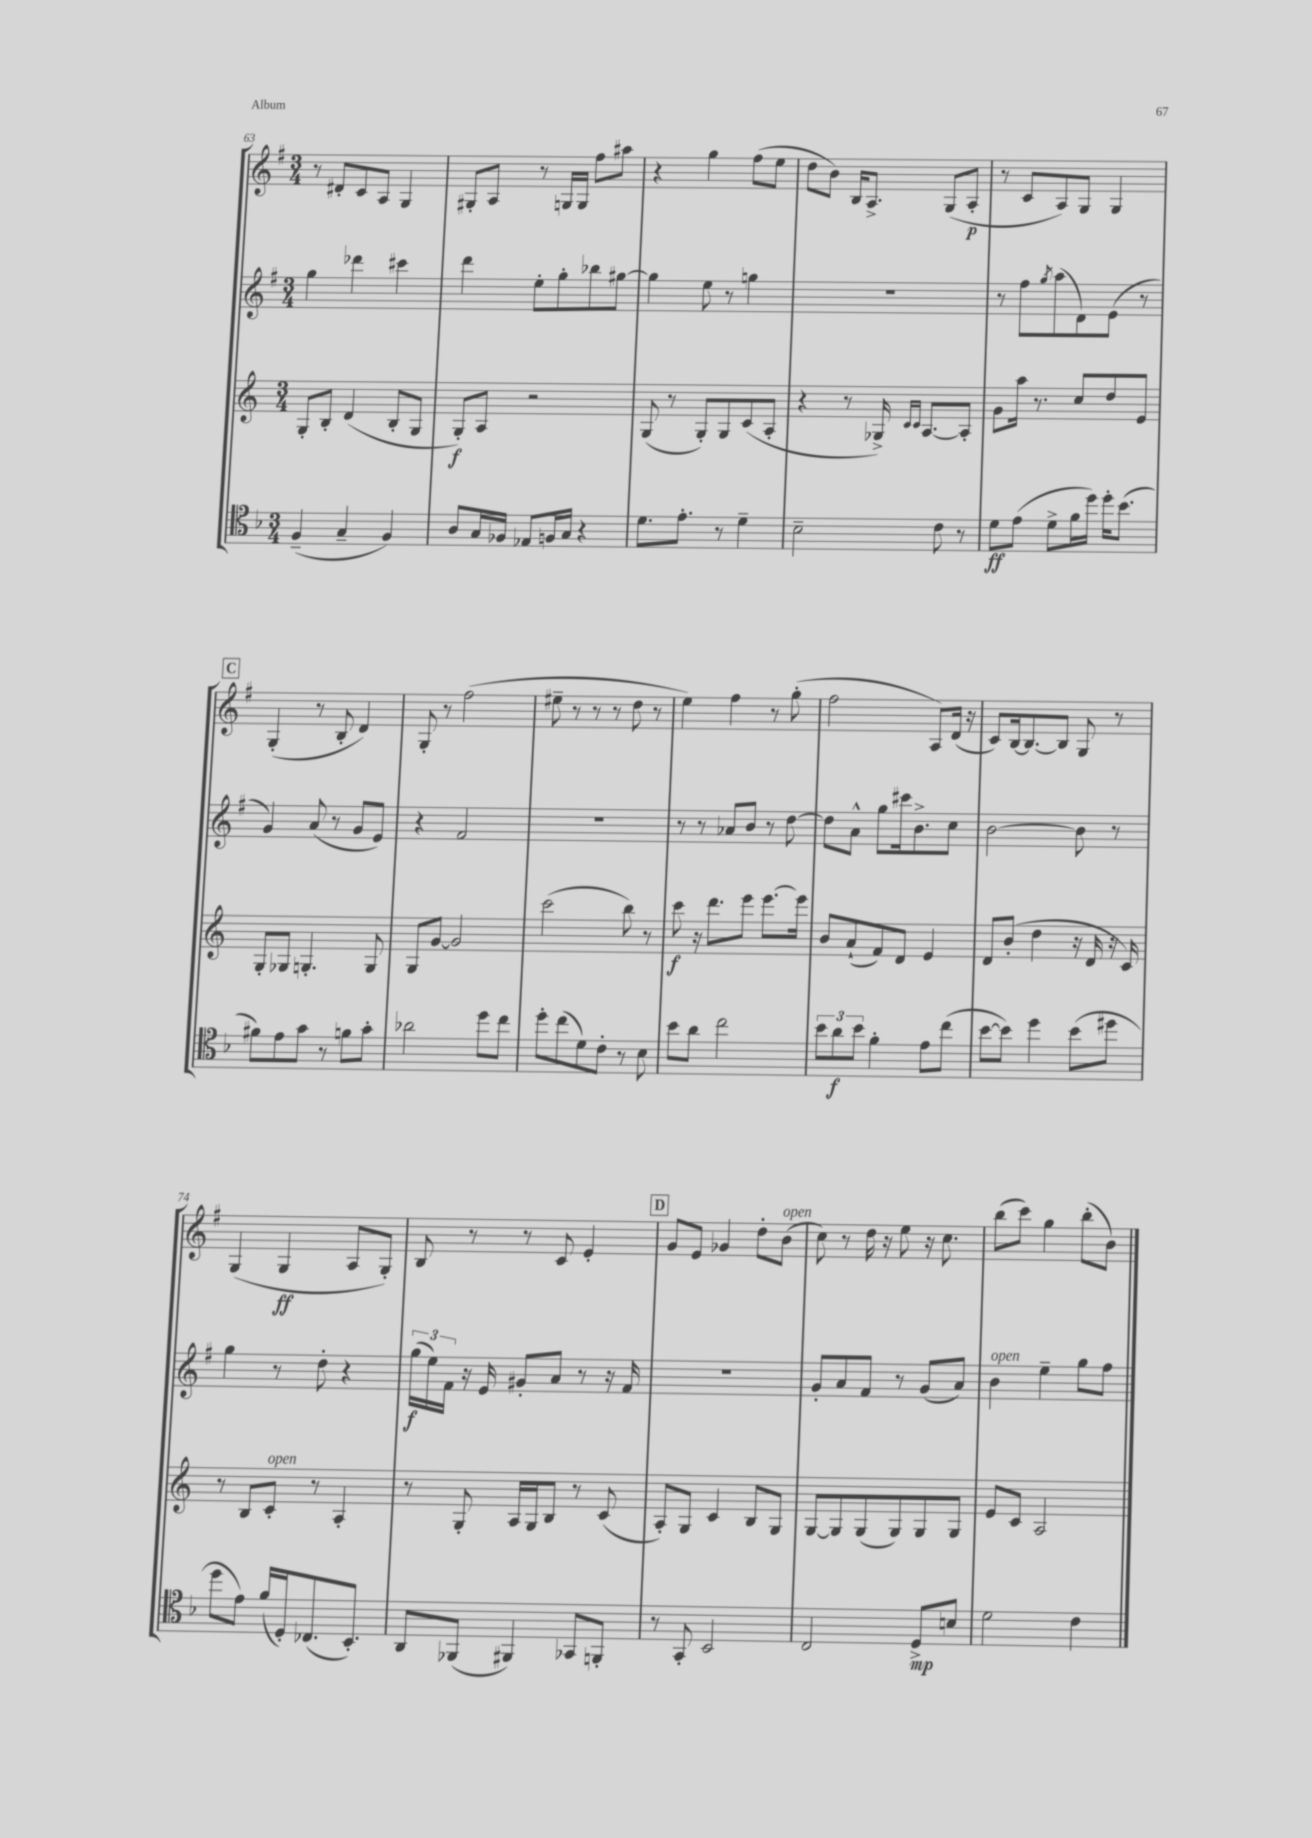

**kern	**kern	**kern	**kern
*staff4	*staff3	*staff2	*staff1
*clefC4	*clefG2	*clefG2	*clefG2
*k[b-]	*k[]	*k[f#]	*k[f#]
*M3/4	*M3/4	*M3/4	*M3/4
(4F~	8G'	4gg	8r
.	8B'	.	8d#'
4G~	(4d	4ddd-	8c
.	.	.	8A
4F)	8B'	4ccc#	4G
.	8G	.	.
=	=	=	=
8A	8G')	4ddd	8G#'
16G	8A	.	8A
16F-	.	.	.
8E-	2r	8ee'	8r
16F	.	8gg'	16G
16G	.	.	16G
4r	.	8bb-	8ff#
.	.	[8gg#	8aa#
=	=	=	=
8.d	(8G	4gg#]	4r
.	8r	.	.
8.e'	.	.	.
.	8G')	8ee	4gg
8r	8G	8r	.
4d~	(8c	4gg	(8ff#
.	8A'	.	8ee
=	=	=	=
2B-~	4r	2.r	8dd
.	.	.	8b)
.	8r	.	16B
.	.	.	8.A^
.	16G-^)	.	.
.	16qqc	.	.
.	16qqc	.	.
.	[8.A	.	.
8c	.	.	(8G
8r	8A']	.	8A'
=	=	=	=
8d	8g	8r	8r
(8e	16aa	8ff#	8c
.	8.r	.	.
.	.	8qgg	.
8d^	.	(8aa	8A)
16f	8cc	8d)	8G
16dd)	.	.	.
16dd'	8dd	(8e	4G
(8.b-	.	.	.
.	8e	8r	.
=	=	=	=
8f#)	8G'	4g)	(4G'
8e	8G-	.	.
8g	4.G'	(8a	8r
8r	.	8r	8B'
8f	.	8g	4d)
8g'	8G	8e)	.
=	=	=	=
2a-	8G	4r	8G'
.	[8g	.	8r
.	2g]	2f#	(2ff#
8dd	.	.	.
8cc	.	.	.
=	=	=	=
8dd'	(2ccc	2.r	8ee#~
(8cc	.	.	8r
8d)	.	.	8r
8c'	.	.	8r
8r	8bb)	.	8dd
8B-	8r	.	8r
=	=	=	=
8b-	8ccc	8r	4ee)
8a	16r	8r	.
.	8.ddd	.	.
2cc	.	8a-	4ff#
.	8eee	8b	.
.	[8.eee	8r	8r
.	.	[8dd	(8gg'
.	16eee]	.	.
=	=	=	=
12b-	8b	8dd]	2ff#
12a	.	.	.
.	(8a`	8a^^	.
12b-	.	.	.
4f'	8f)	8gg	.
.	8d	16ccc#	.
.	.	8.b^	.
8e	4e	.	8A)
(8cc	.	8cc	(16d
.	.	.	16r
=	=	=	=
[8b-	8d	[2b	8c)
8b-])	(8b'	.	[16B
.	.	.	8.B_
4dd	4dd	.	.
.	.	.	8B]
(8b-	16r	8b]	8G
.	16d	.	.
8dd#	16r	8r	8r
.	16c)	.	.
=	=	=	=
8dd	8r	4gg	(4G
8e)	8B	.	.
(16f	8c'	8r	4G
16D')	.	.	.
(8.C-	8r	8dd'	.
.	4A'	4r	8A
8.BB-')	.	.	.
.	.	.	8G')
=	=	=	=
8AA	8r	(24gg	8B
.	.	24ee)	.
.	.	24f#	.
(8FF-	8G'	16r	8r
.	.	16e	.
4FF#)	16A	8g#'	8r
.	16G	.	.
.	8B	8a	8c
8GG-	8r	8r	4e'
8FF'	(8c	16r	.
.	.	16f#	.
=	=	=	=
8r	8A')	2.r	8g
8GG'	8G	.	8e
2BB-	4c	.	4g-
.	8B	.	8dd'
.	8G	.	(8b
=	=	=	=
2C	[8G	8g'	8cc)
.	8G]	8a	8r
.	(8G	8f#	16dd
.	.	.	16r
.	8G)	8r	8ee
8D^	8G	(8g	16r
.	.	.	8.cc
8B	8G	8a)	.
=	=	=	=
2d	8e	4b	(8bb
.	8c	.	8ccc)
.	2A	4ee~	4gg
4c	.	8gg	(8bb'
.	.	8ff#	8b)
==	==	==	==
*-	*-	*-	*-
